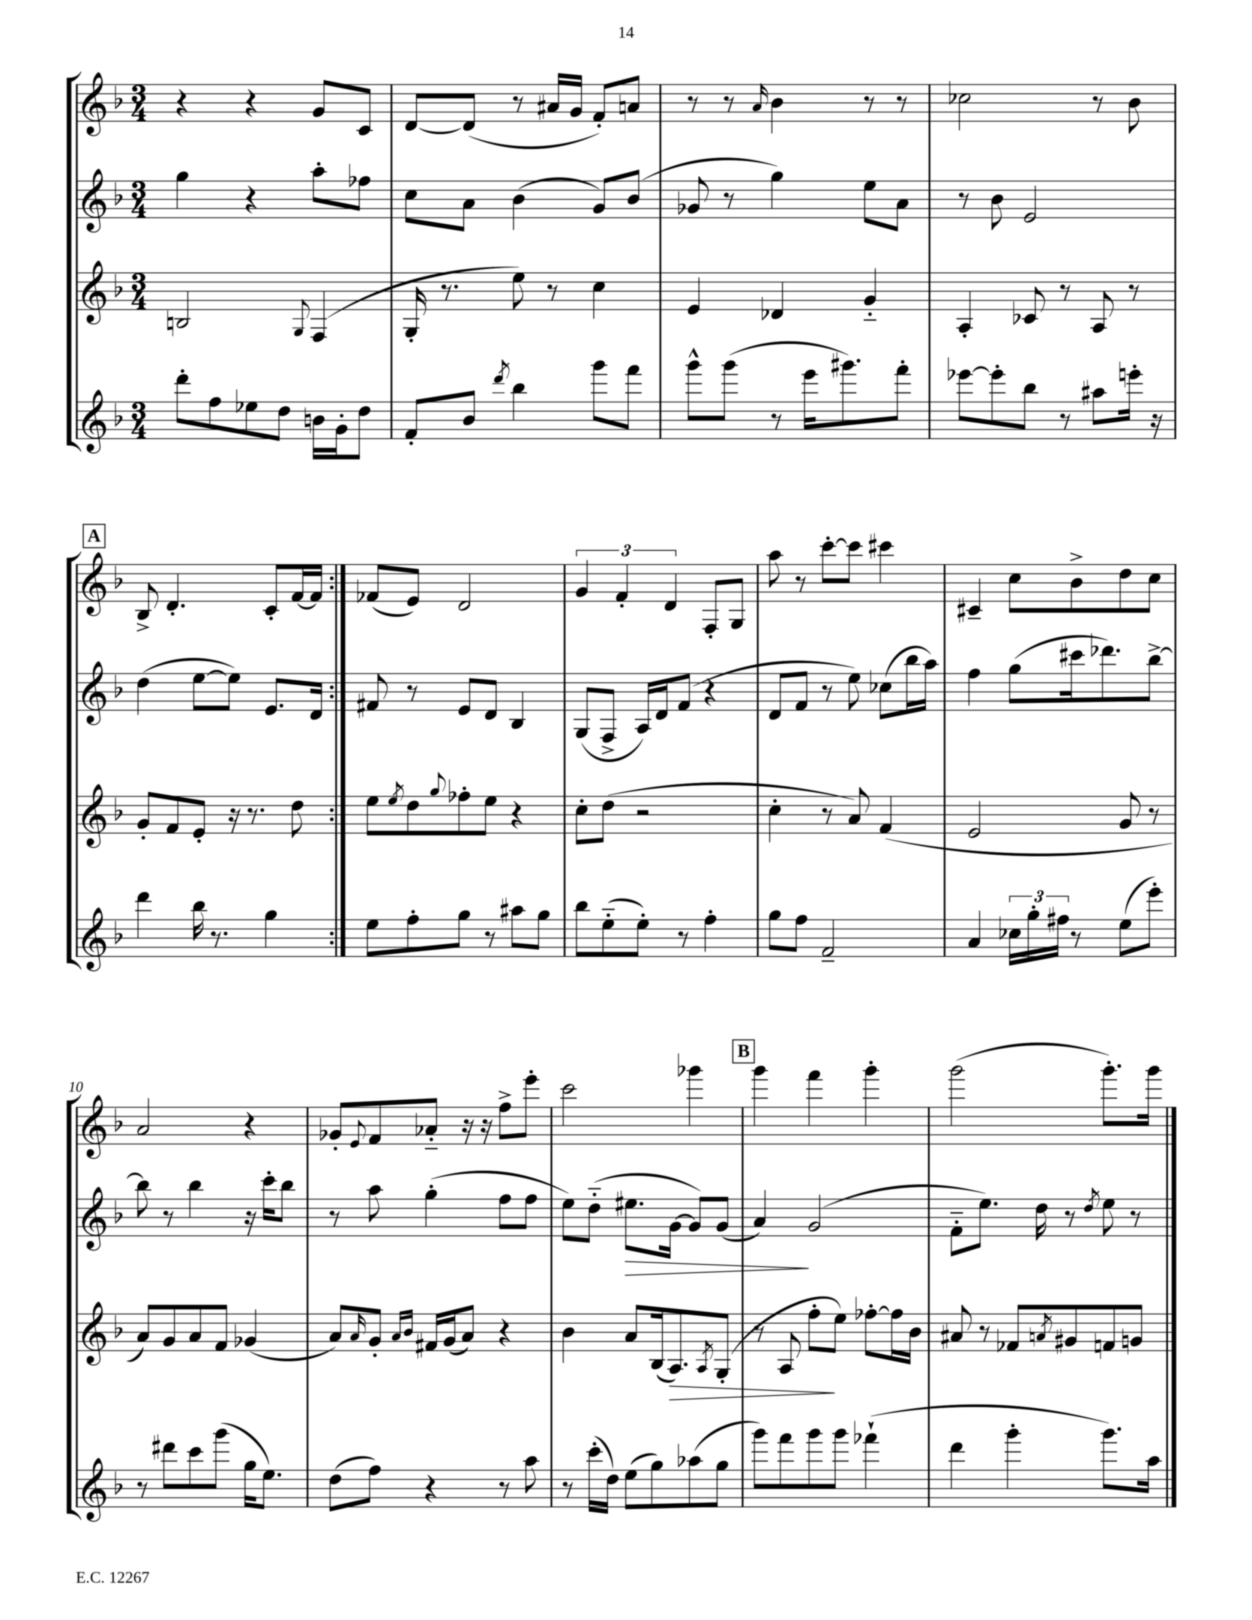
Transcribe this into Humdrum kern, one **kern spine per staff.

**kern	**kern	**dynam	**kern	**dynam	**kern
*part4	*part3	*part3	*part2	*part2	*part1
*staff4	*staff3	*staff3	*staff2	*staff2	*staff1
*clefG2	*clefG2	*	*clefG2	*	*clefG2
*k[b-]	*k[b-]	*	*k[b-]	*	*k[b-]
*M3/4	*M3/4	*	*M3/4	*	*M3/4
=1	=1	=1	=1	=1	=1
8ddd'\L	2Bn/	.	4gg\	.	4r
8ff\	.	.	.	.	.
8ee-X\	.	.	4r	.	4r
8dd\J	.	.	.	.	.
.	8qqG/	.	.	.	.
16bn\LL	(4F/	.	8aa'\L	.	8g/L
16g'\J	.	.	.	.	.
8dd\J	.	.	8ff-X\J	.	8c/J
=2	=2	=2	=2	=2	=2
8f'/L	16G'/	.	8cc\L	.	[8d/L
.	8.r	.	.	.	.
8b-/J	.	.	8a\J	.	(8d/J]
8qddd/	.	.	.	.	.
4bb-\	8ee\)	.	(4b-\	.	8r
.	8r	.	.	.	16a#X/LL
.	.	.	.	.	16g/JJ
8ggg\L	4cc\	.	8g/L)	.	8f'/L)
8fff\J	.	.	(8b-/J	.	8an/J
=3	=3	=3	=3	=3	=3
8ggg^^\L	4e/	.	8g-X/	.	8r
(8ggg\J	.	.	8r	.	8r
.	.	.	.	.	16qqa/
8r	4d-X/	.	4gg\)	.	4b-\
16eee\KL	.	.	.	.	.
8.ggg#X\)	.	.	.	.	.
.	4g/	.	8ee\L	.	8r
8fff'\J	.	.	8a\J	.	8r
=4	=4	=4	=4	=4	=4
[8eee-X\L	4A'/	.	8r	.	2cc-X\
8eee-'\]	.	.	8b-\	.	.
8bb-\J	8c-X/	.	2e/	.	.
8r	8r	.	.	.	.
8aa#X\L	8A/	.	.	.	8r
16eeen'\Jk	8r	.	.	.	8b-\
16r	.	.	.	.	.
!!LO:LB:g=z
!!LO:REH:place=s1:t=A
=5	=5	=5	=5	=5	=5
4ddd\	8g'/L	.	(4dd\	.	8B-^/
.	8f/	.	.	.	4.d'/
16bb-\	8e'/J	.	[8ee\L	.	.
8.r	.	.	.	.	.
.	16r	.	8ee\J])	.	.
.	8.r	.	.	.	.
4gg\	.	.	8.e/L	.	8c'/L
.	8dd\	.	.	.	[16f/L
.	.	.	16d/Jk	.	16f/JJ]
=6:|!	=6:|!	=6:|!	=6:|!	=6:|!	=6:|!
8ee\L	8ee\L	.	8f#X/	.	(8f-X/L
.	8qee/	.	.	.	.
8ff'\	8dd\	.	8r	.	8e/J)
.	8qqgg/	.	.	.	.
8gg\J	8ff-X'\	.	8e/L	.	2d/
8r	8ee\J	.	8d/J	.	.
8aa#X\L	4r	.	4B-/	.	.
8gg\J	.	.	.	.	.
=7	=7	=7	=7	=7	=7
8bb-\L	8cc'\L	.	(8G/L	.	6g/
(8ee\	(8dd\J	.	8F^/J	.	.
.	.	.	.	.	6f'/
8ee'\J)	2r	.	16A/LL)	.	.
.	.	.	16d/J	.	.
.	.	.	.	.	6d/
8r	.	.	(8f/J	.	.
4ff'\	.	.	4r	.	8F'/L
.	.	.	.	.	8G/J
=8	=8	=8	=8	=8	=8
8gg\L	4cc'\	.	8d/L	.	8aa\
8ff\J	.	.	8f/J	.	8r
2f~/	8r	.	8r	.	[8ccc'\L
.	8a/)	.	8ee\)	.	8ccc\J]
.	(4f/	.	(8cc-X\L	.	4ccc#X\
.	.	.	16bb-\L	.	.
.	.	.	16aa\JJ)	.	.
=9	=9	=9	=9	=9	=9
4a/	2e/	.	4ff\	.	4c#X~/
24cc-X\LL	.	.	(8gg\L	.	8cc\L
24gg'\	.	.	.	.	.
24ff#X\JJ	.	.	.	.	.
8r	.	.	16ccc#X\k	.	8b-^\
.	.	.	8.ddd-X\)	.	.
(8ee\L	8g/	.	.	.	8dd\
8eee'\J)	8r	.	[8bb-^\J	.	8cc\J
!!LO:LB:g=z
=10	=10	=10	=10	=10	=10
8r	8a/L)	.	8bb-\]	.	2a/
8ddd#X\L	8g/	.	8r	.	.
8ccc\	8a/	.	4bb-\	.	.
(8ggg\J	8f/J	.	.	.	.
16gg\KL	(4g-X/	.	16r	.	4r
8.ee\J)	.	.	16ccc'\KL	.	.
.	.	.	8bb-\J	.	.
=11	=11	=11	=11	=11	=11
(8dd\L	8a/L)	.	8r	.	8g-X'/L
.	16qqa/	.	.	.	8qqe/
8ff\J)	8g'/J	.	8aa\	.	8f/
.	16qqa/LL	.	.	.	.
.	16qqb-/JJ	.	.	.	.
4r	16f#X/LL	.	(4gg'\	.	8a-X/J
.	(16g/J	.	.	.	.
.	8a/J)	.	.	.	16r
.	.	.	.	.	16r
8r	4r	.	8ff\L	.	8ff^\L
8aa\	.	.	8ff\J	.	8eee'\J
=12	=12	=12	=12	=12	=12
8r	4b-\	.	8ee\L)	.	2ccc\
(16ccc'\LL	.	.	(8dd\J	.	.
16dd\JJ)	.	.	.	.	.
!	!	!	!	!LO:HP:b	!
(8ee\L	8a/L	.	8.ee#X\L	>	.
8gg\)	(16B-/k	.	.	.	.
!	!	!LO:HP:b	!	!	!
.	8.A/)	>	[16g\Jk	.	.
(8aa-X\	.	.	8g/L])	.	4ggg-X\
.	8qA/	.	.	.	.
8gg\J	(8G'/J	.	(8g/J	.	.
!!LO:REH:place=s1:t=B
=13	=13	=13	=13	=13	=13
8ggg\L)	8r	.	4a/)	.	4ggg\
8fff\	8A/	.	.	.	.
8ggg\	8ff'\L	.	(2g/	]	4fff\
8ggg\J	8ee\J)	]	.	.	.
(4fff-X`\	[8ff-X'\L	.	.	.	4ggg'\
.	16ff-\L]	.	.	.	.
.	16b-\JJ	.	.	.	.
=14	=14	=14	=14	=14	=14
4ddd\	8a#X/	.	8f\L	.	(2ggg\
.	8r	.	8.ee\J)	.	.
4ggg'\	8f-X/L	.	.	.	.
.	.	.	16dd\	.	.
.	8qan/	.	.	.	.
.	8g#X/	.	8r	.	.
.	.	.	8qdd/	.	.
8.ggg\L)	8fn/	.	8ee\	.	8.ggg'\L)
.	8gn/J	.	8r	.	.
16aa\Jk	.	.	.	.	16ggg\Jk
==	==	==	==	==	==
*-	*-	*-	*-	*-	*-
